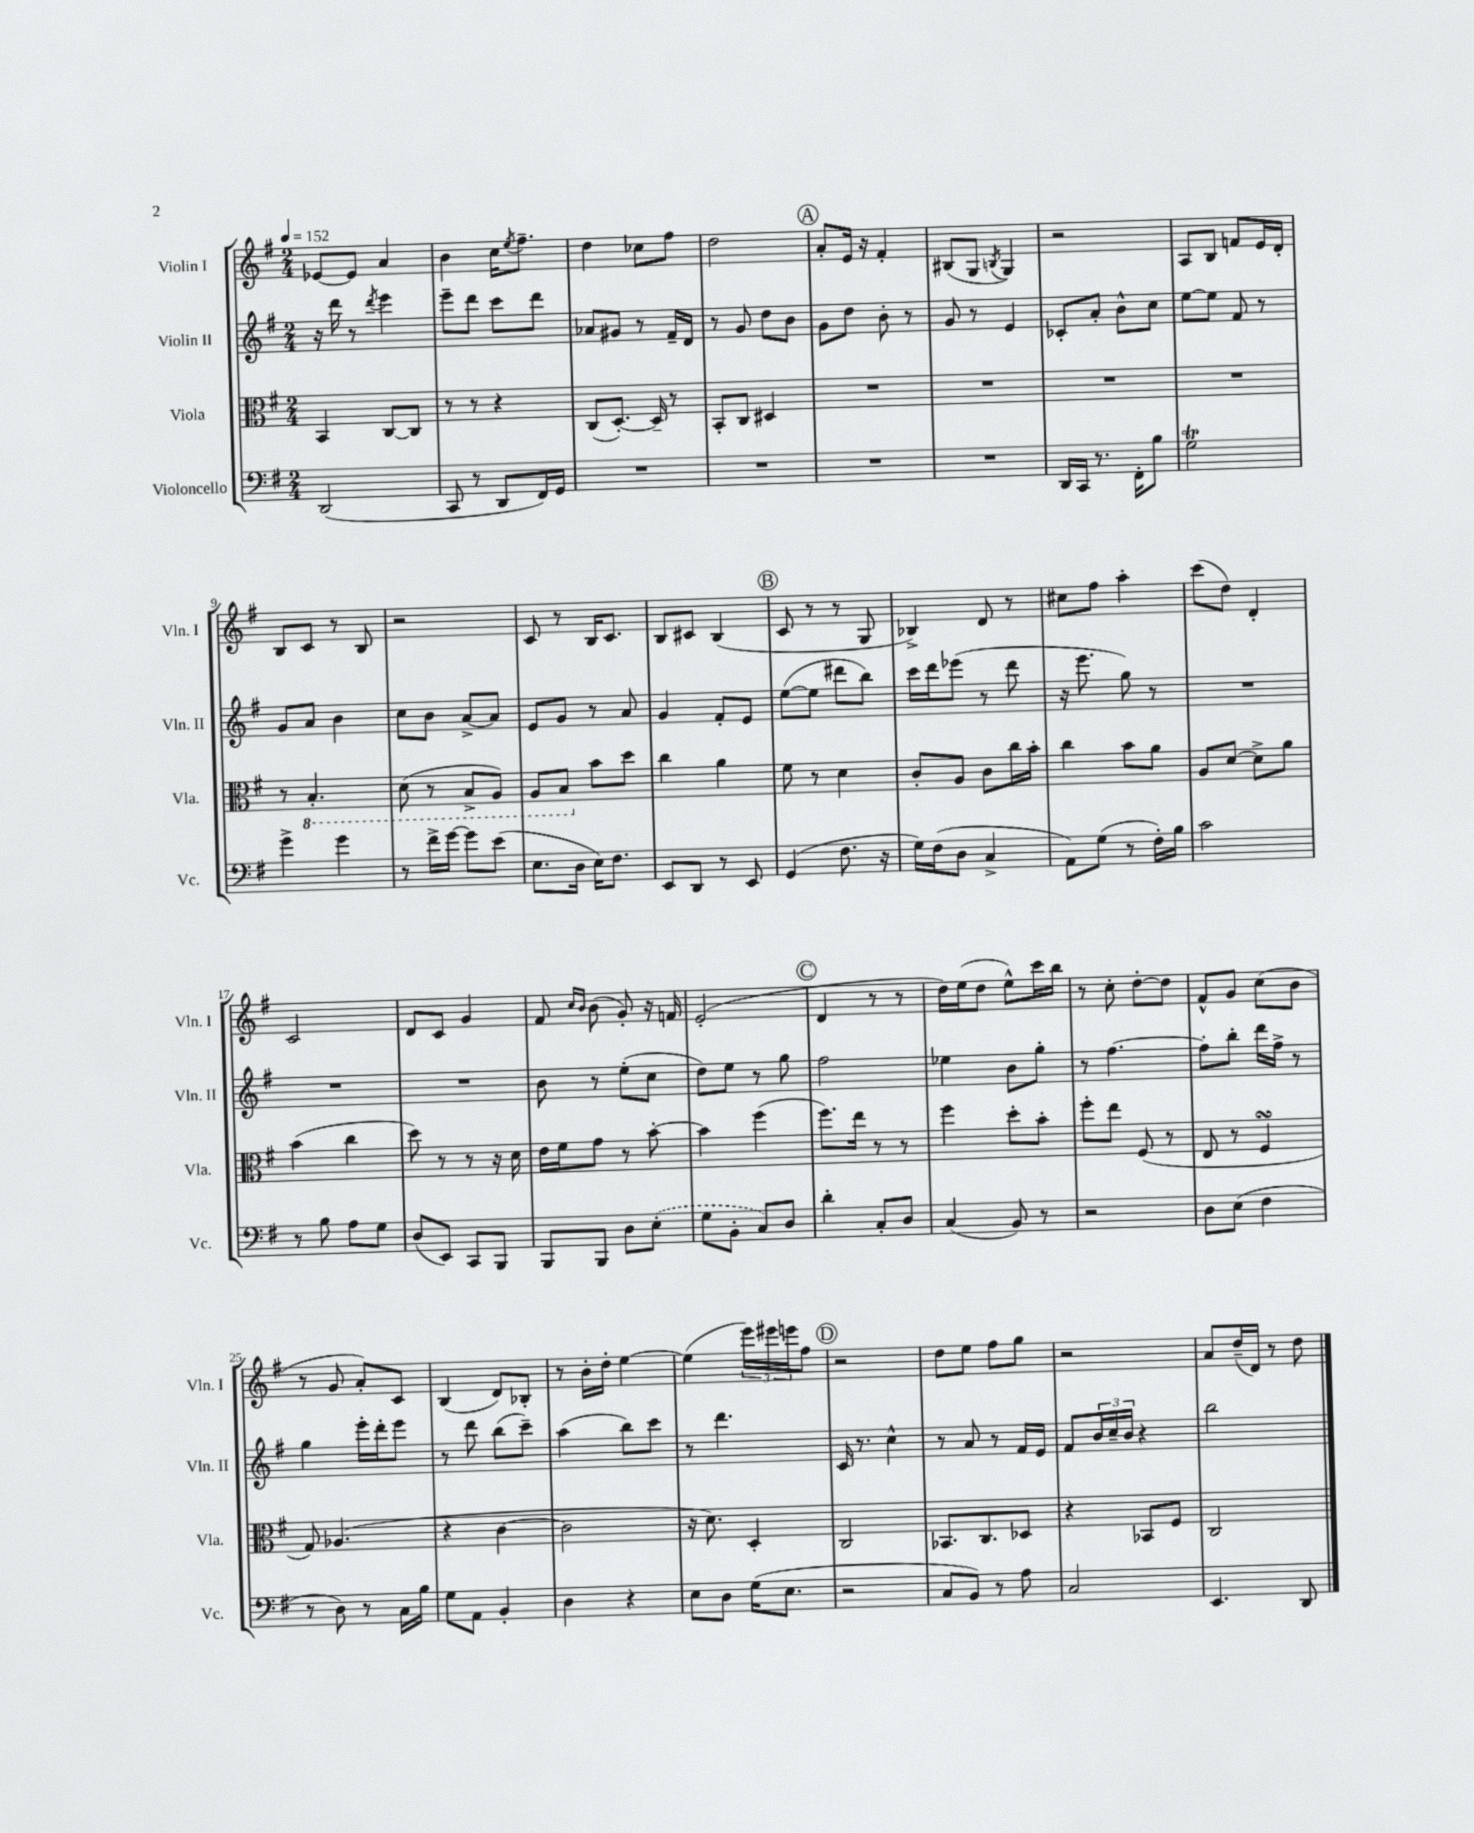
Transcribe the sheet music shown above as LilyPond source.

<<
\new StaffGroup <<
\new Staff = "s0" \with { instrumentName = "Violin I" shortInstrumentName = "Vln. I" } {
    \clef treble \key g \major \numericTimeSignature \time 2/4 \tempo 4 = 152
    ees'8~ ees'8 a'4 |
    b'4 c''16 \acciaccatura { e''8 } fis''8.-- |
    d''4 ces''8 fis''8 |
    d''2 |
    \mark \markup { \circle "A" } a'8-. e'16 r16 fis'4-. |
    bis8( g8 \acciaccatura { b8 } g4) |
    r2 |
    a8 b8 f'8 e'16 d'16-. |
    b8 c'8 r8 b8 |
    r2 |
    c'8 r8 b16 c'8. |
    b8 cis'8 b4( |
    \mark \markup { \circle "B" } c'8 r8 r8 g8 |
    bes4->) d'8 r8 |
    cis''8 fis''8 a''4-. |
    c'''8( d''8) d'4-. |
    c'2 |
    d'8 c'8 g'4 |
    fis'8 \grace { c''16 b'16 } b'8( g'8-.) r16 f'16 |
    e'2-.( |
    \mark \markup { \circle "C" } d'4 r8 r8 |
    d''16) e''16( d''8 e''8-^) c'''16 b''16 |
    r8 c''8-. d''8~-. d''8 |
    fis'8-^ g'8 c''8( b'8 |
    r8 g'8 a'8-.) c'8 |
    b4( d'8) bes8-. |
    r8 b'16-. d''16-. e''4~ |
    e''4( \tuplet 3/2 { e'''16) eis'''16 e'''16 } fis''8 |
    \mark \markup { \circle "D" } r2 |
    d''8 e''8 fis''8 g''8 |
    r2 |
    a'8 d''16--( d'16) r8 d''8 \bar "|." |
}
\new Staff = "s1" \with { instrumentName = "Violin II" shortInstrumentName = "Vln. II" } {
    \clef treble \key g \major \numericTimeSignature \time 2/4
    r16 d'''16 r8 \acciaccatura { d'''8 } e'''4 |
    e'''8-- d'''8 c'''8 d'''8 |
    aes'8 gis'8 r8 fis'16-- d'16 |
    r8 g'8 d''8 b'8 |
    \mark \markup { \circle "A" } g'8 d''8 b'8-. r8 |
    g'8 r8 e'4 |
    ces'8-. a'8-. b'8-^ c''8 |
    e''8~ e''8 fis'8 r8 |
    g'8 a'8 b'4 |
    c''8 b'8 a'8~-> a'8 |
    e'8 g'8 r8 a'8 |
    g'4 fis'8-. e'8 |
    \mark \markup { \circle "B" } e''8~( e''8 dis'''8 b''8) |
    c'''16 d'''16 ees'''8( r8 d'''8 |
    r16 e'''8. g''8) r8 |
    R2 |
    R2 |
    R2 |
    b'8 r8 e''8-.( c''8 |
    d''8) e''8 r8 g''8 |
    \mark \markup { \circle "C" } fis''2 |
    ees''4 b'8 g''8-. |
    r8 fis''4.~ |
    fis''8-. b''8-. d'''16 fis''16-> r8 |
    g''4 e'''16-. d'''16-. e'''8 |
    r8 d'''8 b''8( c'''8--) |
    a''4( b''8) c'''8 |
    r8 d'''4. |
    \mark \markup { \circle "D" } c'16 r8. c''4-^ |
    r8 a'8 r8 fis'16 e'16 |
    fis'8 \tuplet 3/2 { b'16 c''16-- b'16 } r4 |
    b''2 \bar "|." |
}
\new Staff = "s2" \with { instrumentName = "Viola" shortInstrumentName = "Vla." } {
    \clef alto \key g \major \numericTimeSignature \time 2/4
    b,4 c8~ c8 |
    r8 r8 r4 |
    c8( d8.~-.) d16-- r8 |
    b,8-. c8 dis4 |
    \mark \markup { \circle "A" } R2 |
    R2 |
    R2 |
    R2 |
    r8 \ottava #-1 b,4.-. |
    d8( r8 b,8-> a,8) |
    a,8 b,8 \ottava #0 b'8 d''8 |
    c''4 a'4 |
    \mark \markup { \circle "B" } fis'8 r8 d'4 |
    c'8-. a8 c'8 c''16 b'16-. |
    c''4 b'8 a'8 |
    a8 d'8~ d'8-> a'8 |
    b'4( c''4 |
    d''8) r8 r8 r16 d'16 |
    e'16 fis'16 g'8 r8 b'8~-. |
    b'4 fis''4( |
    \mark \markup { \circle "C" } fis''8.) e''16 r8 r8 |
    fis''4 d''8-. b'8-. |
    fis''8-. e''8 fis8( r8 |
    e8 r8 fis4\turn |
    g8) aes4.( |
    r4 c'4~ |
    c'2 |
    r16 d'8.) d4-. |
    \mark \markup { \circle "D" } c2 |
    bes,8. c8. des8 |
    r4 bes,8 fis8 |
    c2 \bar "|." |
}
\new Staff = "s3" \with { instrumentName = "Violoncello" shortInstrumentName = "Vc." } {
    \clef bass \key g \major \numericTimeSignature \time 2/4
    d,2( |
    c,8 r8 d,8 fis,16) g,16 |
    R2 |
    R2 |
    \mark \markup { \circle "A" } R2 |
    R2 |
    d,16 c,16 r8. fis,16-. b8 |
    g2\trill |
    g'4-> g'4 |
    r8 fis'16-> g'16~ g'8 e'8( |
    e8. d16 e16) fis8. |
    e,8 d,8 r8 e,8 |
    \mark \markup { \circle "B" } g,4( fis8. r16 |
    g16) fis16( d8 c4-> |
    a,8) g8( r8 fis16-.) b16 |
    c'2 |
    r8 b8 a8 g8 |
    d8( e,8) c,8 b,,8 |
    b,,8 b,,8 d8 \once \slurDashed e8-.( |
    g8 b,8-. c8) d8 |
    \mark \markup { \circle "C" } d'4-. c8-. d8 |
    c4( b,8) r8 |
    r2 |
    d8 e8( fis4 |
    r8 d8) r8 c16 b16 |
    g8 a,8 b,4-. |
    d4 r4 |
    e8 d8 g16( e8. |
    \mark \markup { \circle "D" } r2 |
    c8 b,8) r8 a8 |
    c2 |
    e,4. d,8 \bar "|." |
}
>>
>>
